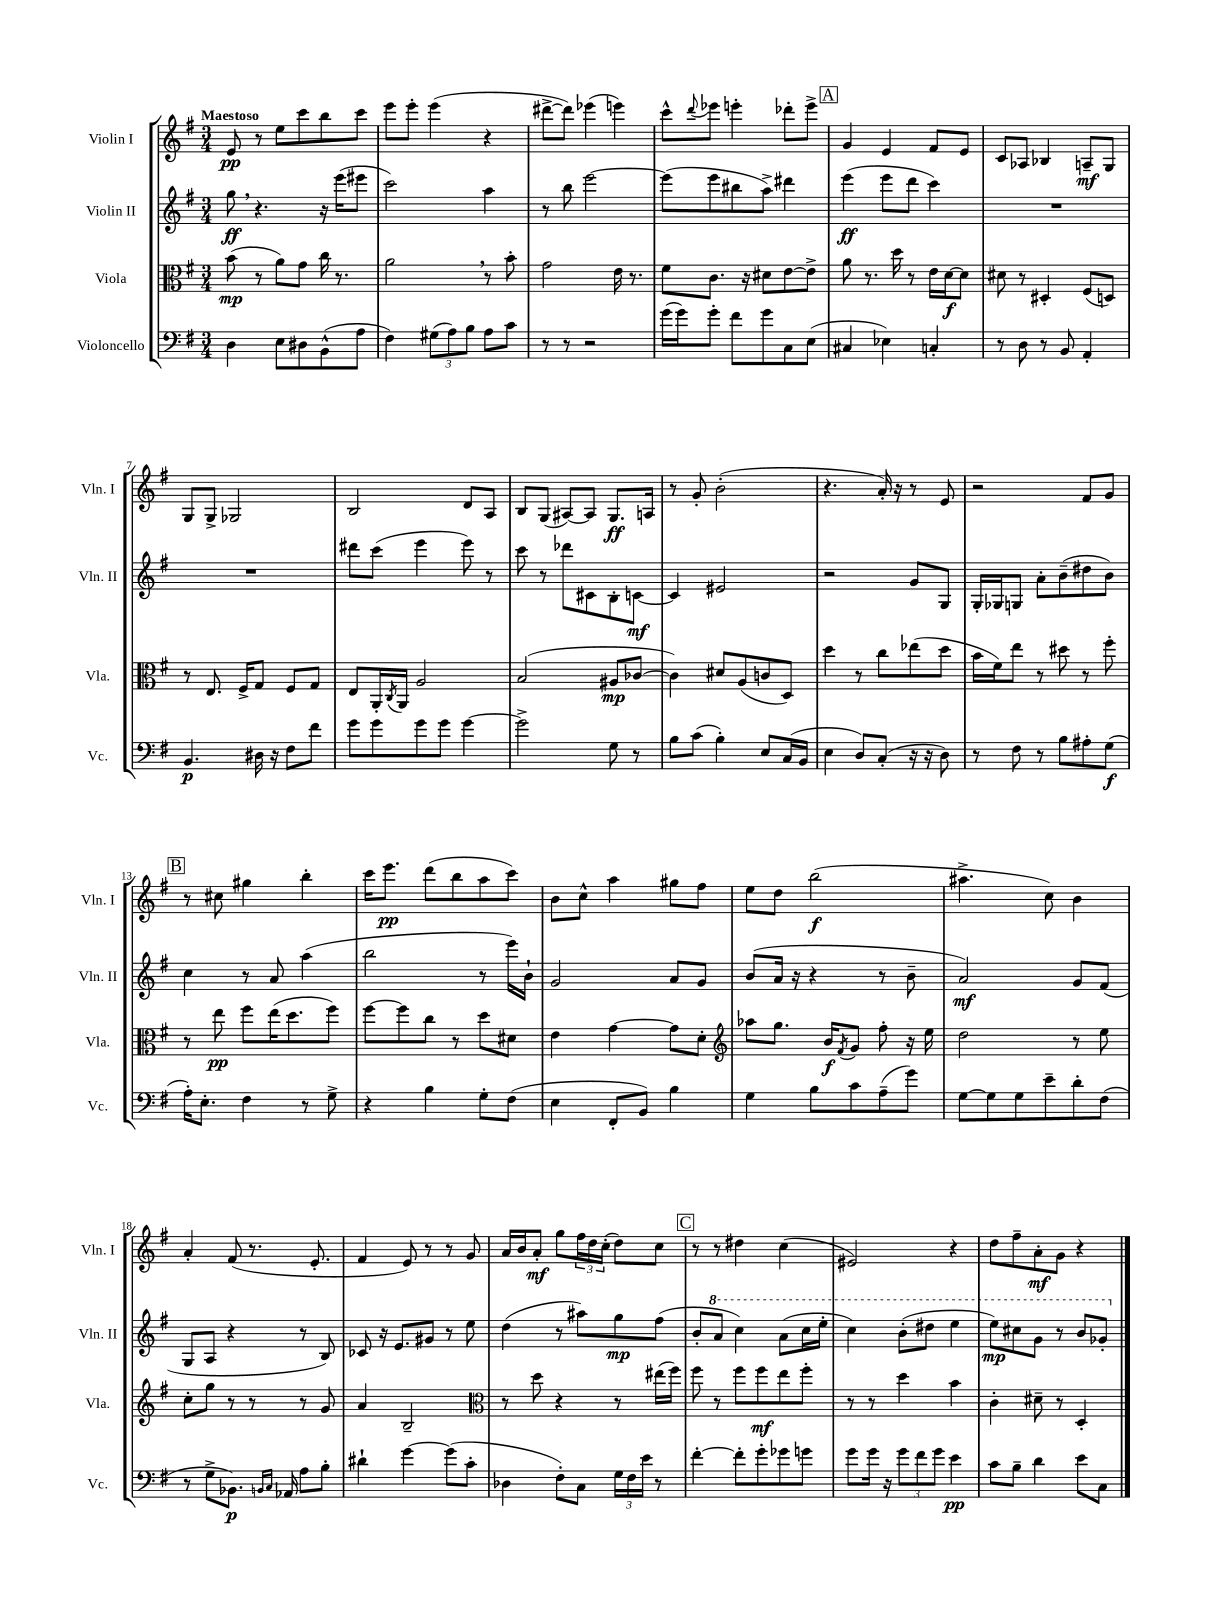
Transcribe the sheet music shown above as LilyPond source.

<<
\new StaffGroup <<
\new Staff = "s0" \with { instrumentName = "Violin I" shortInstrumentName = "Vln. I" } {
    \clef treble \key g \major \numericTimeSignature \time 3/4 \tempo "Maestoso"
    e'8\pp r8 e''8 c'''8 b''8 c'''8 |
    e'''8 e'''8-. e'''4( r4 |
    dis'''8~-> dis'''8) ees'''4( e'''4) |
    c'''8-^ \appoggiatura { d'''8 } ees'''8 e'''4-. des'''8-. e'''8-> |
    \mark \markup { \box "A" } g'4 e'4 fis'8 e'8 |
    c'8 aes8 bes4 a8--\mf g8 |
    g8 g8-> ges2 |
    b2 d'8 a8 |
    b8 g8( ais8~) ais8 g8.\ff a16 |
    r8 g'8-. b'2-.( |
    r4. a'16-.) r16 r8 e'8 |
    r2 fis'8 g'8 |
    \mark \markup { \box "B" } r8 cis''8 gis''4 b''4-. |
    c'''16 e'''8.\pp d'''8( b''8 a''8 c'''8) |
    b'8 c''8-^ a''4 gis''8 fis''8 |
    e''8 d''8 b''2\f( |
    ais''4.-> c''8) b'4 |
    a'4-. fis'8( r8. e'8.-. |
    fis'4 e'8) r8 r8 g'8 |
    a'16 b'16 a'8-.\mf g''8 \tuplet 3/2 { fis''16 d''16 c''16-.( } d''8) c''8 |
    \mark \markup { \box "C" } r8 r8 dis''4 c''4( |
    eis'2) r4 |
    d''8 fis''8-- a'8-.\mf g'8 r4 \bar "|." |
}
\new Staff = "s1" \with { instrumentName = "Violin II" shortInstrumentName = "Vln. II" } {
    \clef treble \key g \major \numericTimeSignature \time 3/4
    g''8\ff \breathe r4. r16 e'''16( eis'''8 |
    c'''2) a''4 |
    r8 b''8 e'''2~ |
    e'''8( e'''8 bis''8 a''8->) dis'''4 |
    \mark \markup { \box "A" } e'''4\ff( e'''8 d'''8 c'''4) |
    R2. |
    R2. |
    dis'''8 c'''8( e'''4 e'''8) r8 |
    c'''8 r8 des'''8 cis'8 b8-. c'8~\mf |
    c'4 eis'2 |
    r2 g'8 g8 |
    g16-. ges16 g8 a'8-. b'8--( dis''8 b'8) |
    \mark \markup { \box "B" } c''4 r8 a'8 a''4( |
    b''2 r8 e'''16) b'16-! |
    g'2 a'8 g'8 |
    b'8( a'16 r16 r4 r8 b'8-- |
    a'2\mf) g'8 fis'8( |
    g8 a8 r4 r8 b8) |
    ces'8 r16 e'8. gis'8 r8 e''8 |
    d''4( r8 ais''8) g''8\mp fis''8( |
    \mark \markup { \box "C" } b'8-. \ottava #1 a''8 c'''4) a''8( c'''16 e'''16-. |
    c'''4) b''8-.( dis'''8 e'''4 |
    e'''8\mp) cis'''8 g''8 r8 b''8 ges''8-. \ottava #0 \bar "|." |
}
\new Staff = "s2" \with { instrumentName = "Viola" shortInstrumentName = "Vla." } {
    \clef alto \key g \major \numericTimeSignature \time 3/4
    b'8\mp( r8 a'8) g'8 c''16 r8. |
    a'2 \breathe r8 b'8-. |
    g'2 e'16 r8. |
    fis'8 c'8. r16 dis'8 e'8~ e'8-> |
    \mark \markup { \box "A" } a'8 r8. d''16 r8 e'16 d'16~\f d'8 |
    dis'8 r8 dis4-. fis8( d8) |
    r8 e8. fis16-> g8 fis8 g8 |
    e8 a,16-. \acciaccatura { c8 } a,16 a2 |
    b2( ais8\mp ces'8~ |
    ces'4) dis'8 a8( c'8 d8) |
    d''4 r8 c''8 ees''8( d''8 |
    b'16 fis'16) e''8 r8 dis''8 r8 fis''8-. |
    \mark \markup { \box "B" } r8 e''8\pp fis''8 e''16( d''8. fis''8) |
    fis''8~ fis''8 c''8 r8 d''8 dis'8 |
    e'4 g'4~ g'8 d'8-. |
    \clef treble aes''8 g''8. b'16\f \acciaccatura { fis'8 } g'8 fis''8-. r16 e''16 |
    d''2 r8 e''8 |
    c''8-. g''8 r8 r8 r8 g'8 |
    a'4 b2-- |
    \clef alto r8 d''8 r4 r8 eis''16( fis''16) |
    \mark \markup { \box "C" } fis''8 r8 fis''8 fis''8\mf e''8 fis''8-. |
    r8 r8 d''4 b'4 |
    c'4-. dis'8-- r8 d4-. \bar "|." |
}
\new Staff = "s3" \with { instrumentName = "Violoncello" shortInstrumentName = "Vc." } {
    \clef bass \key g \major \numericTimeSignature \time 3/4
    d4 e8 dis8 b,8-^( a8 |
    fis4) \tuplet 3/2 { gis8( a8) b8 } a8 c'8 |
    r8 r8 r2 |
    g'16( g'16) g'8-. fis'8 g'8 c8 e8( |
    \mark \markup { \box "A" } cis4 ees4) c4-. |
    r8 d8 r8 b,8 a,4-. |
    b,4.\p dis16 r16 fis8 fis'8 |
    g'8 g'8 g'8 g'8 g'4~ |
    g'2-> g8 r8 |
    b8 c'8( b4-.) e8 c16( b,16 |
    e4 d8) c8-.( r16 r16 d8) |
    r8 fis8 r8 b8 ais8-. g8\f( |
    \mark \markup { \box "B" } a16-.) e8.-. fis4 r8 g8-> |
    r4 b4 g8-. fis8( |
    e4 fis,8-. b,8) b4 |
    g4 b8 c'8 a8--( g'8) |
    g8~ g8 g8 e'8-- d'8-. fis8( |
    r8 g8-> bes,8.\p) \grace { b,16 c16 } aes,16 a8 b8-. |
    dis'4-! g'4~ g'8( c'8-. |
    des4 fis8-.) c8 \tuplet 3/2 { g16 fis16 e'16 } r8 |
    \mark \markup { \box "C" } fis'4~-. fis'8-. g'8-. ges'8 g'8 |
    g'8 g'16 r16 \tuplet 3/2 { g'8 fis'8 g'8 } e'4\pp |
    c'8 b8-- d'4 e'8 c8 \bar "|." |
}
>>
>>
